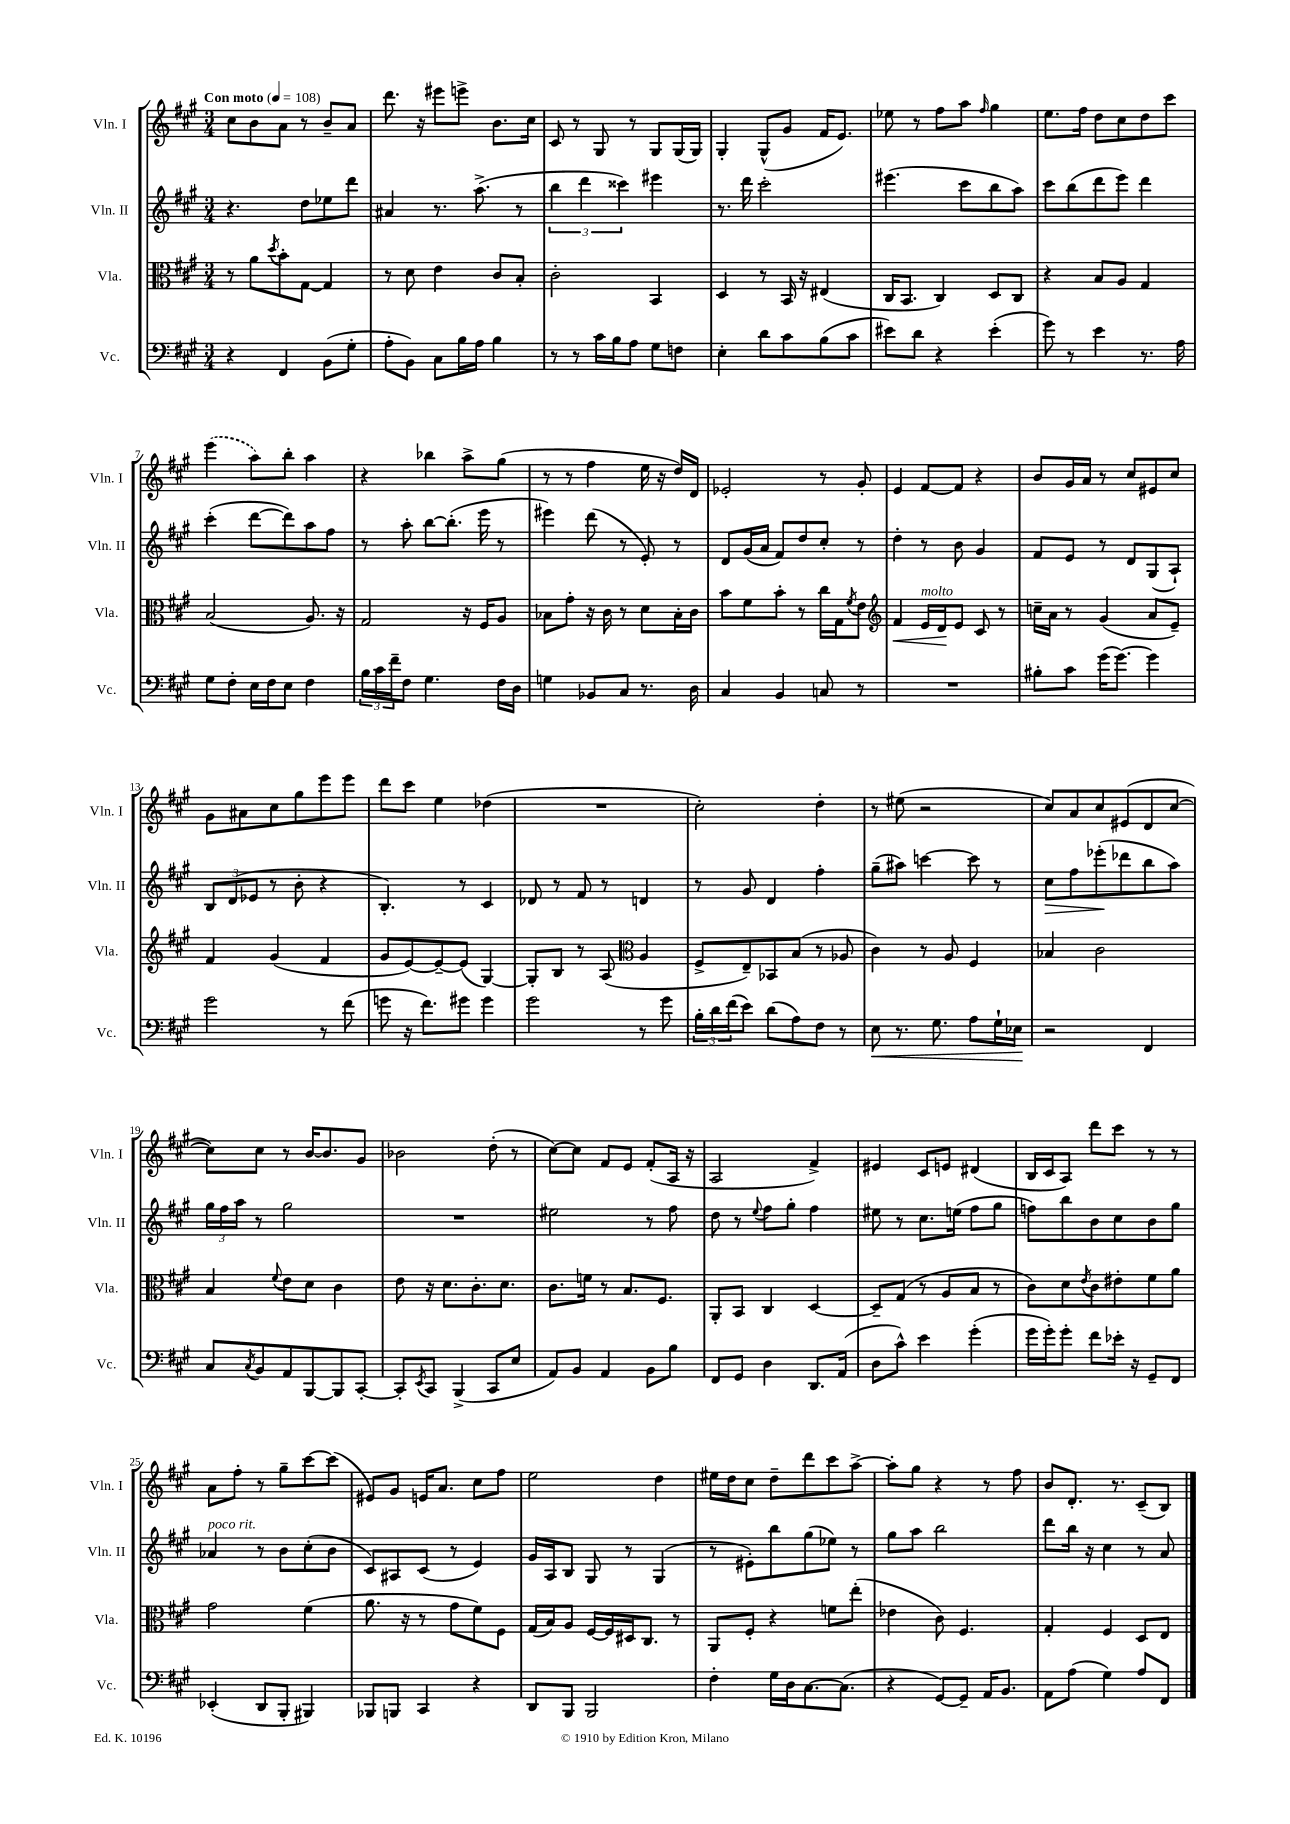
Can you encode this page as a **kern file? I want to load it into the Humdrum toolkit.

**kern	**kern	**kern	**kern
*staff4	*staff3	*staff2	*staff1
*clefF4	*clefC3	*clefG2	*clefG2
*k[f#c#g#]	*k[f#c#g#]	*k[f#c#g#]	*k[f#c#g#]
*M3/4	*M3/4	*M3/4	*M3/4
*MM108	*MM108	*MM108	*MM108
4r	8r	4.r	8cc#
.	8a	.	8b
.	8qdd	.	.
4FF#	8b'	.	8a
.	[8G#	8dd	8r
(8BB	4G#]	8ee-	8b~
8G#'	.	8ddd	8a
=	=	=	=
8A'	8r	4a#	8.ddd
8BB)	8d	.	.
.	.	.	16r
8C#	4e	8.r	8eee#
16B	.	.	8eee^
16A	.	(8.aa^	.
4B	8c#	.	8.b
.	8B'	8r	.
.	.	.	16cc#
=	=	=	=
8r	2c#'	6bb	8c#
8r	.	.	8r
.	.	6ddd	.
16c#	.	.	8G#
16B	.	.	.
.	.	6ccc##)	.
8A	.	.	8r
8G#	4BB	4eee#	8G#
8F	.	.	(16G#
.	.	.	16G#)
=	=	=	=
4E'	4D	8.r	4G#'
.	.	16ddd	.
8d	8r	2ccc#'	(8G#^^
8c#	16BB	.	8g#
.	16r	.	.
(8B	(4E#	.	16f#
.	.	.	8.e)
8c#	.	.	.
=	=	=	=
8e#)	16C#	(4.eee#	8ee-
.	8.BB	.	.
8d	.	.	8r
4r	4C#)	.	8ff#
.	.	8ccc#	8aa
.	.	.	16qqff#
(4e#'	8D	8bb	4gg#
.	8C#	8aa)	.
=	=	=	=
8g#)	4r	8ccc#	8.ee
8r	.	(8bb	.
.	.	.	16ff#
4e	8B	8ddd	8dd
.	8A	8eee)	8cc#
8.r	4G#	4ddd	8dd
.	.	.	8ccc#
16A	.	.	.
=	=	=	=
8G#	(2B	(4ccc#'	(4eee
8F#'	.	.	.
16E	.	[8ddd	8aa)
16F#	.	.	.
8E	.	8ddd])	8bb'
4F#	8.A)	8aa	4aa
.	.	8ff#	.
.	16r	.	.
=	=	=	=
24B	2G#	8r	4r
24c#	.	.	.
24f#~	.	.	.
8F#	.	8aa'	.
4.G#	.	[8bb	4bb-
.	.	(8.bb']	.
.	16r	.	8aa^
.	16F#	16eee	.
16F#	8A	8r	(8gg#
16D	.	.	.
=	=	=	=
4G	8B-	4eee#)	8r
.	8g#'	.	8r
8BB-	16r	(8ddd	4ff#
.	16c#	.	.
8C#	8r	8r	.
8.r	8d	8e')	16ee
.	.	.	16r
.	16B-'	8r	16dd)
16D	16c#	.	16d
=	=	=	=
4C#	8b	8d	2e-'
.	8f#	(16g#	.
.	.	16a	.
4BB	8b'	8f#)	.
.	8r	8dd	.
8C	16cc#	8cc#'	8r
.	16G#	.	.
.	8qf#	.	.
8r	8e	8r	8g#'
=	=	=	=
*	*clefG2	*	*
2.r	4f#	4dd'	4e
.	16e	8r	[8f#
.	16d	.	.
.	8e	8b	8f#]
.	8c#	4g#	4r
.	8r	.	.
=	=	=	=
8B#'	16cc~	8f#	8b
.	16a	.	.
8c#	8r	8e	16g#
.	.	.	16a
(16g#	(4g#	8r	8r
[8.g#)	.	.	.
.	.	8d	8cc#
4g#]	8a	(8G#	8e#
.	8e~)	8A`)	8cc#
=	=	=	=
2g#	4f#	12B	8g#
.	.	(12d	.
.	.	.	8a#
.	.	12e-	.
.	(4g#	8r	8cc#
.	.	8b'	8gg#
8r	4f#	4r	8eee
(8f#	.	.	8eee
=	=	=	=
8g	8g#	4.B')	8ddd
16r	[8e)	.	8ccc#
8.f#)	.	.	.
.	8e~_	.	4ee
8g#	(8e]	8r	.
4g#	[4G#)	4c#	(4dd-
=	=	=	=
2g#	8G#']	8d-	2.r
.	8B	8r	.
.	8r	8f#	.
.	(8A	8r	.
*	*clefC3	*	*
8r	4A	4d	.
8g#	.	.	.
=	=	=	=
24B'	8F#^	8r	2cc#')
24d	.	.	.
(24f#	.	.	.
8e)	8E~)	8g#	.
(8d	8BB-	4d	.
8A)	(8B	.	.
8F#	8r	4ff#'	4dd'
8r	8A-	.	.
=	=	=	=
8E	4c#)	(8gg#~	8r
8.r	.	8aa#)	(8ee#
.	8r	[4ccc	2r
8.G#	.	.	.
.	8A	.	.
8A	4F#	8ccc]	.
16G#`	.	8r	.
16E-	.	.	.
=	=	=	=
2r	4B-	8cc#	8cc#)
.	.	8ff#	8a
.	2c#	(8eee-'	8cc#
.	.	8ddd-	(8e#
4FF#	.	8bb	8d
.	.	8aa)	[8cc#
=	=	=	=
8C#	4B	24gg#	8cc#])
.	.	24ff#	.
.	.	24aa	.
8qC#	.	.	.
8BB	.	8r	8cc#
.	8qqf#	.	.
8AA	8e	2gg#	8r
[8BBB	8d	.	[16b
.	.	.	8.b]
8BBB]	4c#	.	.
[8CC#'	.	.	8g#
=	=	=	=
8CC#']	8e	2.r	2b-
8qEE	.	.	.
8CC#	16r	.	.
.	8.d	.	.
(4BBB^	.	.	.
.	8.c#'	.	.
8CC#	.	.	(8dd'
.	8.d	.	.
8E	.	.	8r
=	=	=	=
8AA)	8.c#	2ee#	[8cc#)
8BB	.	.	8cc#]
.	16f	.	.
4AA	8r	.	8f#
.	8.B	.	8e
8BB	.	8r	(8f#'
.	8.F#	.	.
8B	.	8ff#	16A
.	.	.	16r
=	=	=	=
8FF#	8AA'	8dd	2A
8GG#	8BB	8r	.
.	.	8qqee	.
4D	4C#	8ff#	.
.	.	8gg#'	.
8.DD	[4D	4ff#	4f#^)
(16AA	.	.	.
=	=	=	=
8D	8D~]	8ee#	4e#
8c#^^)	(8G#	8r	.
4e	8r	8.cc#	8c#
.	8A	.	8e
.	.	(16ee	.
(4g#'	8B	8ff#	(4d#
.	8r	8gg#	.
=	=	=	=
16g#	8c#)	8ff)	16B
16g#')	.	.	16c#
8g#'	8d	8bb	8A)
.	8qe	.	.
8f#	8c#	8b	8ddd
16e-'	8e#'	8cc#	8ccc#
16r	.	.	.
8GG#~	8f#	8b	8r
8FF#	8a	8gg#	8r
=	=	=	=
(4EE-'	2g#	4a-	8a
.	.	.	8ff#'
8DD	.	8r	8r
8BBB'	.	8b	8gg#~
4BBB#)	(4f#	(8cc#'	[8ccc#
.	.	8b	(8ccc#]
=	=	=	=
8BBB-	8.a	8c#)	8e#)
8BBB	.	8A#	8g#
.	16r	.	.
4CC#	8r	(8c#	16e
.	.	.	8.a
.	8g#	8r	.
4r	8f#)	4e)	8cc#
.	8F#	.	8ff#
=	=	=	=
8DD	(16G#	16g#	2ee
.	16B)	16A	.
8BBB	8A	8B	.
2BBB	[16F#	8G#	.
.	16F#]	.	.
.	16D#	8r	.
.	8.C#	.	.
.	.	(4G#	4dd
.	8r	.	.
=	=	=	=
4F#'	8AA	8r	16ee#
.	.	.	16dd
.	8F#'	8e#')	8cc#
16G#	4r	8bb	8dd~
16D	.	.	.
[8.C#	.	(8gg#	8ddd
.	8f	8ee-)	8ccc#
(8.C#]	.	.	.
.	(8ee'	8r	[8aa^
=	=	=	=
4r	4e-	8gg#	8aa']
.	.	8aa	8gg#
[8GG#)	8c#)	2bb	4r
8GG#~]	4.F#	.	.
16AA	.	.	8r
8.BB	.	.	.
.	.	.	8ff#
=	=	=	=
8AA	4G#'	8ddd	8b
(8A	.	16bb	8.d'
.	.	16r	.
4G#)	4F#	4cc#	.
.	.	.	8.r
8A	8D	8r	(8c#~
8FF#	8E	8a	8B)
==	==	==	==
*-	*-	*-	*-
